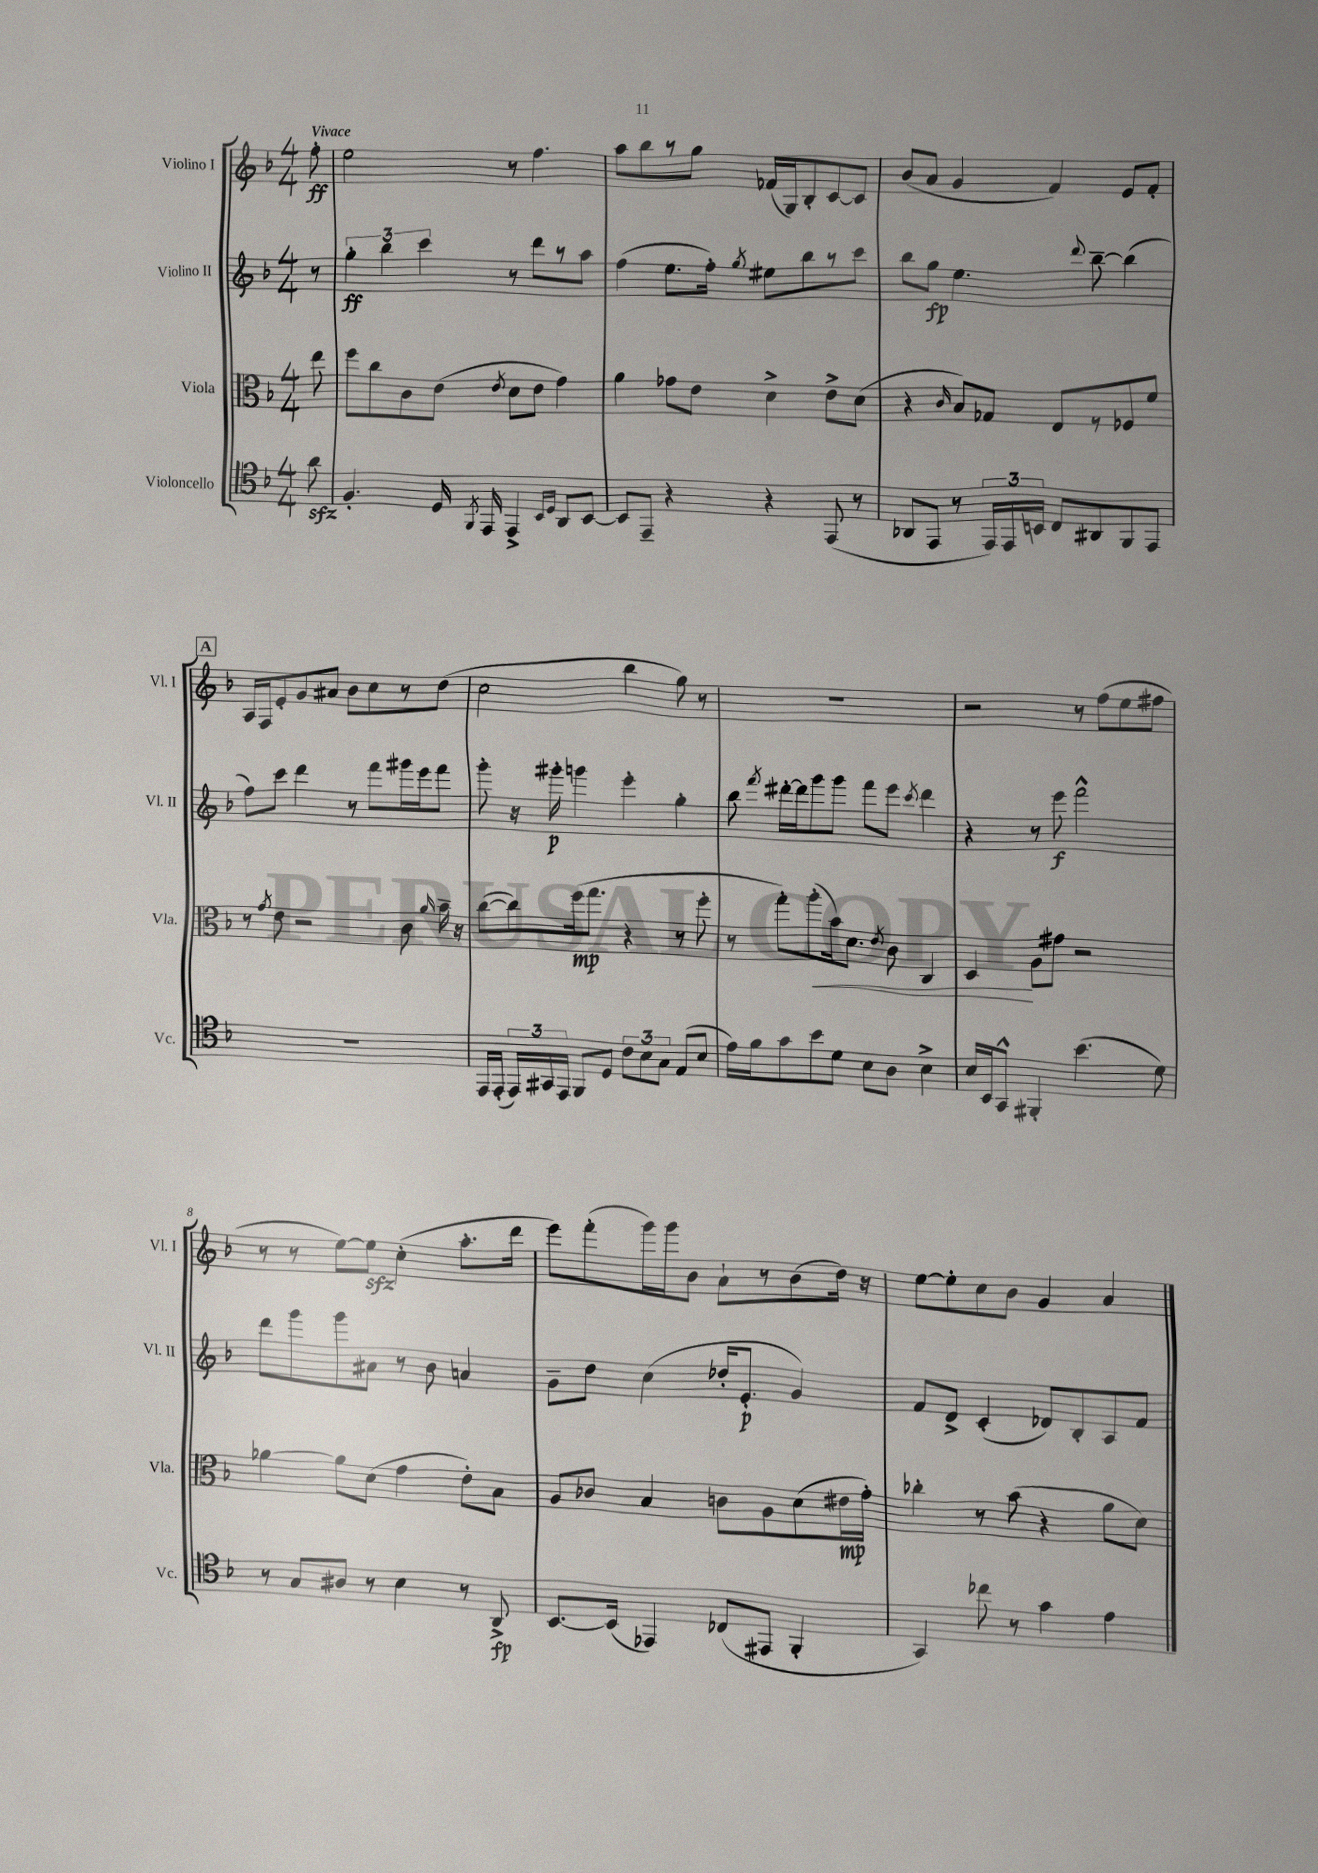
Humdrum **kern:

**kern	**dynam	**kern	**dynam	**kern	**dynam	**kern	**dynam
*part4	*part4	*part3	*part3	*part2	*part2	*part1	*part1
*staff4	*staff4	*staff3	*staff3	*staff2	*staff2	*staff1	*staff1
*I"Violoncello	*	*I"Viola	*	*I"Violino II	*	*I"Violino I	*
*I'Vc.	*	*I'Vla.	*	*I'Vl. II	*	*I'Vl. I	*
*clefC4	*	*clefC3	*	*clefG2	*	*clefG2	*
*k[b-]	*	*k[b-]	*	*k[b-]	*	*k[b-]	*
*M4/4	*	*M4/4	*	*M4/4	*	*M4/4	*
=	=	=	=	=	=	=	=
!	!	!	!	!	!	!LO:TX:a:B:t=Vivace	!
8azz\	.	8ee\	.	8r	.	8ff'\	ff
=1	=1	=1	=1	=1	=1	=1	=1
4.F'/	.	8ff\L	.	6gg'\	ff	2ee\	.
.	.	8cc\	.	.	.	.	.
.	.	.	.	6bb-\	.	.	.
.	.	8c\	.	.	.	.	.
.	.	.	.	6ccc\	.	.	.
16D/	.	(8e\J	.	.	.	.	.
8qFF/	.	.	.	.	.	.	.
16EE/	.	.	.	.	.	.	.
.	.	8qe/	.	.	.	.	.
4EE^/	.	8d\L	.	8r	.	8r	.
.	.	8e\J	.	8ddd\L	.	4.ff\	.
16qqBB-/LL	.	.	.	.	.	.	.
16qqD/JJ	.	.	.	.	.	.	.
8AA/L	.	4g\)	.	8r	.	.	.
[8BB-/J	.	.	.	8aa\J	.	.	.
=2	=2	=2	=2	=2	=2	=2	=2
8BB-/L]	.	4a\	.	(4ff\	.	8aa\L	.
8EE~/J	.	.	.	.	.	8bb-\	.
4r	.	8g-X\L	.	8.ee\L	.	8r	.
.	.	8e\J	.	.	.	8gg\J	.
.	.	.	.	16ff'\Jk)	.	.	.
.	.	.	.	8qgg/	.	.	.
4r	.	4d^\	.	8ee#X\L	.	(16f-X/LL	.
.	.	.	.	.	.	16G/J)	.
.	.	.	.	8bb-\	.	8B-'/	.
(8EE/	.	8e^\L	.	8r	.	[8c/	.
8r	.	(8d\J	.	8ccc\J	.	8c/J]	.
=3	=3	=3	=3	=3	=3	=3	=3
8AA-X/L	.	4r	.	8bb-\L	.	(8b-/L	.
8EE/J	.	.	.	8gg\J	fp	8a/J	.
.	.	16qqc/	.	.	.	.	.
8r	.	8B-/L)	.	4.ee\	.	4g/	.
24EE/LL)	.	8G-X/J	.	.	.	.	.
24EE/	.	.	.	.	.	.	.
24BBn/JJ	.	.	.	.	.	.	.
8C/L	.	8E/L	.	.	.	4f/)	.
.	.	.	.	8qqddd/	.	.	.
8AA#X/	.	8r	.	[8bb-~\	.	.	.
8FF/	.	8F-X/	.	(4bb-\]	.	8e/L	.
8EE/J	.	8f/J	.	.	.	8f'/J	.
!!LO:LB:g=z
!!LO:REH:place=s1:t=A
=4	=4	=4	=4	=4	=4	=4	=4
1r	.	8r	.	8ff\L)	.	16A/LL	.
.	.	.	.	.	.	16F/J	.
.	.	8qg/	.	.	.	.	.
.	.	8e\	.	8ccc\J	.	8e'/	.
.	.	2r	.	4ddd\	.	8g/	.
.	.	.	.	.	.	8a#X/J	.
.	.	.	.	8r	.	8b-\L	.
.	.	.	.	8fff\L	.	8cc\	.
.	.	8c\	.	16ggg#X\L	.	8r	.
.	.	.	.	16eee\J	.	.	.
.	.	16qqa/	.	.	.	.	.
.	.	16b-~\	.	8fff\J	.	(8dd\J	.
.	.	16r	.	.	.	.	.
=5	=5	=5	=5	=5	=5	=5	=5
16EE/LL	.	([8cc\L	.	8ggg'\	.	2cc\	.
(16EE'/JJ	.	.	.	.	.	.	.
24EE/LL)	.	8cc\])	.	16r	.	.	.
24GG#X/	.	.	.	.	.	.	.
.	.	.	.	16ggg#X'\	p	.	.
24EE/JJ	.	.	.	.	.	.	.
8FF/L	.	(16ff\k	mp	4gggn\	.	.	.
.	.	8.gg\J	.	.	.	.	.
8D/J	.	.	.	.	.	.	.
12c\L	.	4r	.	4eee'\	.	4bb-\	.
12B-\	.	.	.	.	.	.	.
12G\J	.	.	.	.	.	.	.
(8E/L	.	8r	.	4gg'\	.	8gg\)	.
8B-/J	.	8ff'\	.	.	.	8r	.
=6	=6	=6	=6	=6	=6	=6	=6
16e\LL)	.	8r	.	8bb-\	.	1r	.
16f\J	.	.	.	.	.	.	.
.	.	.	.	8qfff/	.	.	.
8g\	.	8gg'\L)	.	[16ddd#X'\LL	.	.	.
.	.	.	.	16ddd#\J]	.	.	.
!	!	!	!LO:HP:b	!	!	!	!
8b-\	.	(8aa'\	<	8ggg\	.	.	.
8d\J	.	16b-\k)	.	8ggg\J	.	.	.
.	.	8.d\J	.	.	.	.	.
8B-\L	.	.	.	8fff\L	.	.	.
.	.	8qe/	.	.	.	.	.
8A\J	.	8c\	.	8eee\J	.	.	.
.	.	.	.	8qccc/	.	.	.
4B-^\	.	4C/	.	4ddd#\	.	.	.
=7	=7	=7	=7	=7	=7	=7	=7
16B-/LL	.	4D/	.	4r	.	2r	.
16BB-/J	.	.	.	.	.	.	.
8GG^^/J	.	.	.	.	.	.	.
4FF#X'/	.	8A\L	[	8r	.	.	.
.	.	8g#X\J	.	8eee\	f	.	.
(4.b-\	.	2r	.	2fff^^\	.	8r	.
.	.	.	.	.	.	(8ff\L	.
.	.	.	.	.	.	8ee\	.
8d\)	.	.	.	.	.	8ff#X\J	.
!!LO:LB:g=z
=8	=8	=8	=8	=8	=8	=8	=8
8r	.	[4a-X\	.	8ddd\L	.	8r	.
8G/L	.	.	.	8ggg\	.	8r	.
8A#X/J	.	8a-\L]	.	8ggg\	.	[8ee\L)	.
8r	.	(8d\J	.	8a#X\J	.	8eezz\J]	.
4B-\	.	4g\	.	8r	.	(4cc'\	.
.	.	.	.	8b-\	.	.	.
8r	.	8e'\L)	.	4an/	.	8.aa'\L	.
8AA^/	fp	8B-\J	.	.	.	.	.
.	.	.	.	.	.	16ddd\Jk	.
=9	=9	=9	=9	=9	=9	=9	=9
[8.BB-/L	.	8A/L	.	8g~\L	.	8eee\L)	.
.	.	8c-X/J	.	8dd\J	.	(8fff'\	.
(16BB-/Jk]	.	.	.	.	.	.	.
4EE-X/)	.	4B-/	.	(4cc\	.	16ggg\L)	.
.	.	.	.	.	.	16ggg\J	.
.	.	.	.	.	.	8b-\J	.
(8C-X/L	.	8cn\L	.	16dd-X'/KL	.	8a`\L	.
.	.	.	.	8.e'/J	p	.	.
8EE#X/J	.	8A\	.	.	.	8r	.
4FF'/	.	(8d\	.	4g/)	.	(8b-\	.
.	.	16e#X\L	mp	.	.	16dd\Jk)	.
.	.	16g'\JJ)	.	.	.	16r	.
=10	=10	=10	=10	=10	=10	=10	=10
4GG/)	.	4cc-X'\	.	8f/L	.	[8ee\L	.
.	.	.	.	8d^/J	.	8ee'\]	.
8cc-X\	.	8r	.	(4c'/	.	8cc\	.
8r	.	(8b-\	.	.	.	8b-\J	.
4g\	.	4r	.	8d-X/L)	.	4g/	.
.	.	.	.	8B-'/	.	.	.
4e\	.	8a\L	.	8A/	.	4a/	.
.	.	8d\J)	.	8f/J	.	.	.
==	==	==	==	==	==	==	==
*-	*-	*-	*-	*-	*-	*-	*-
